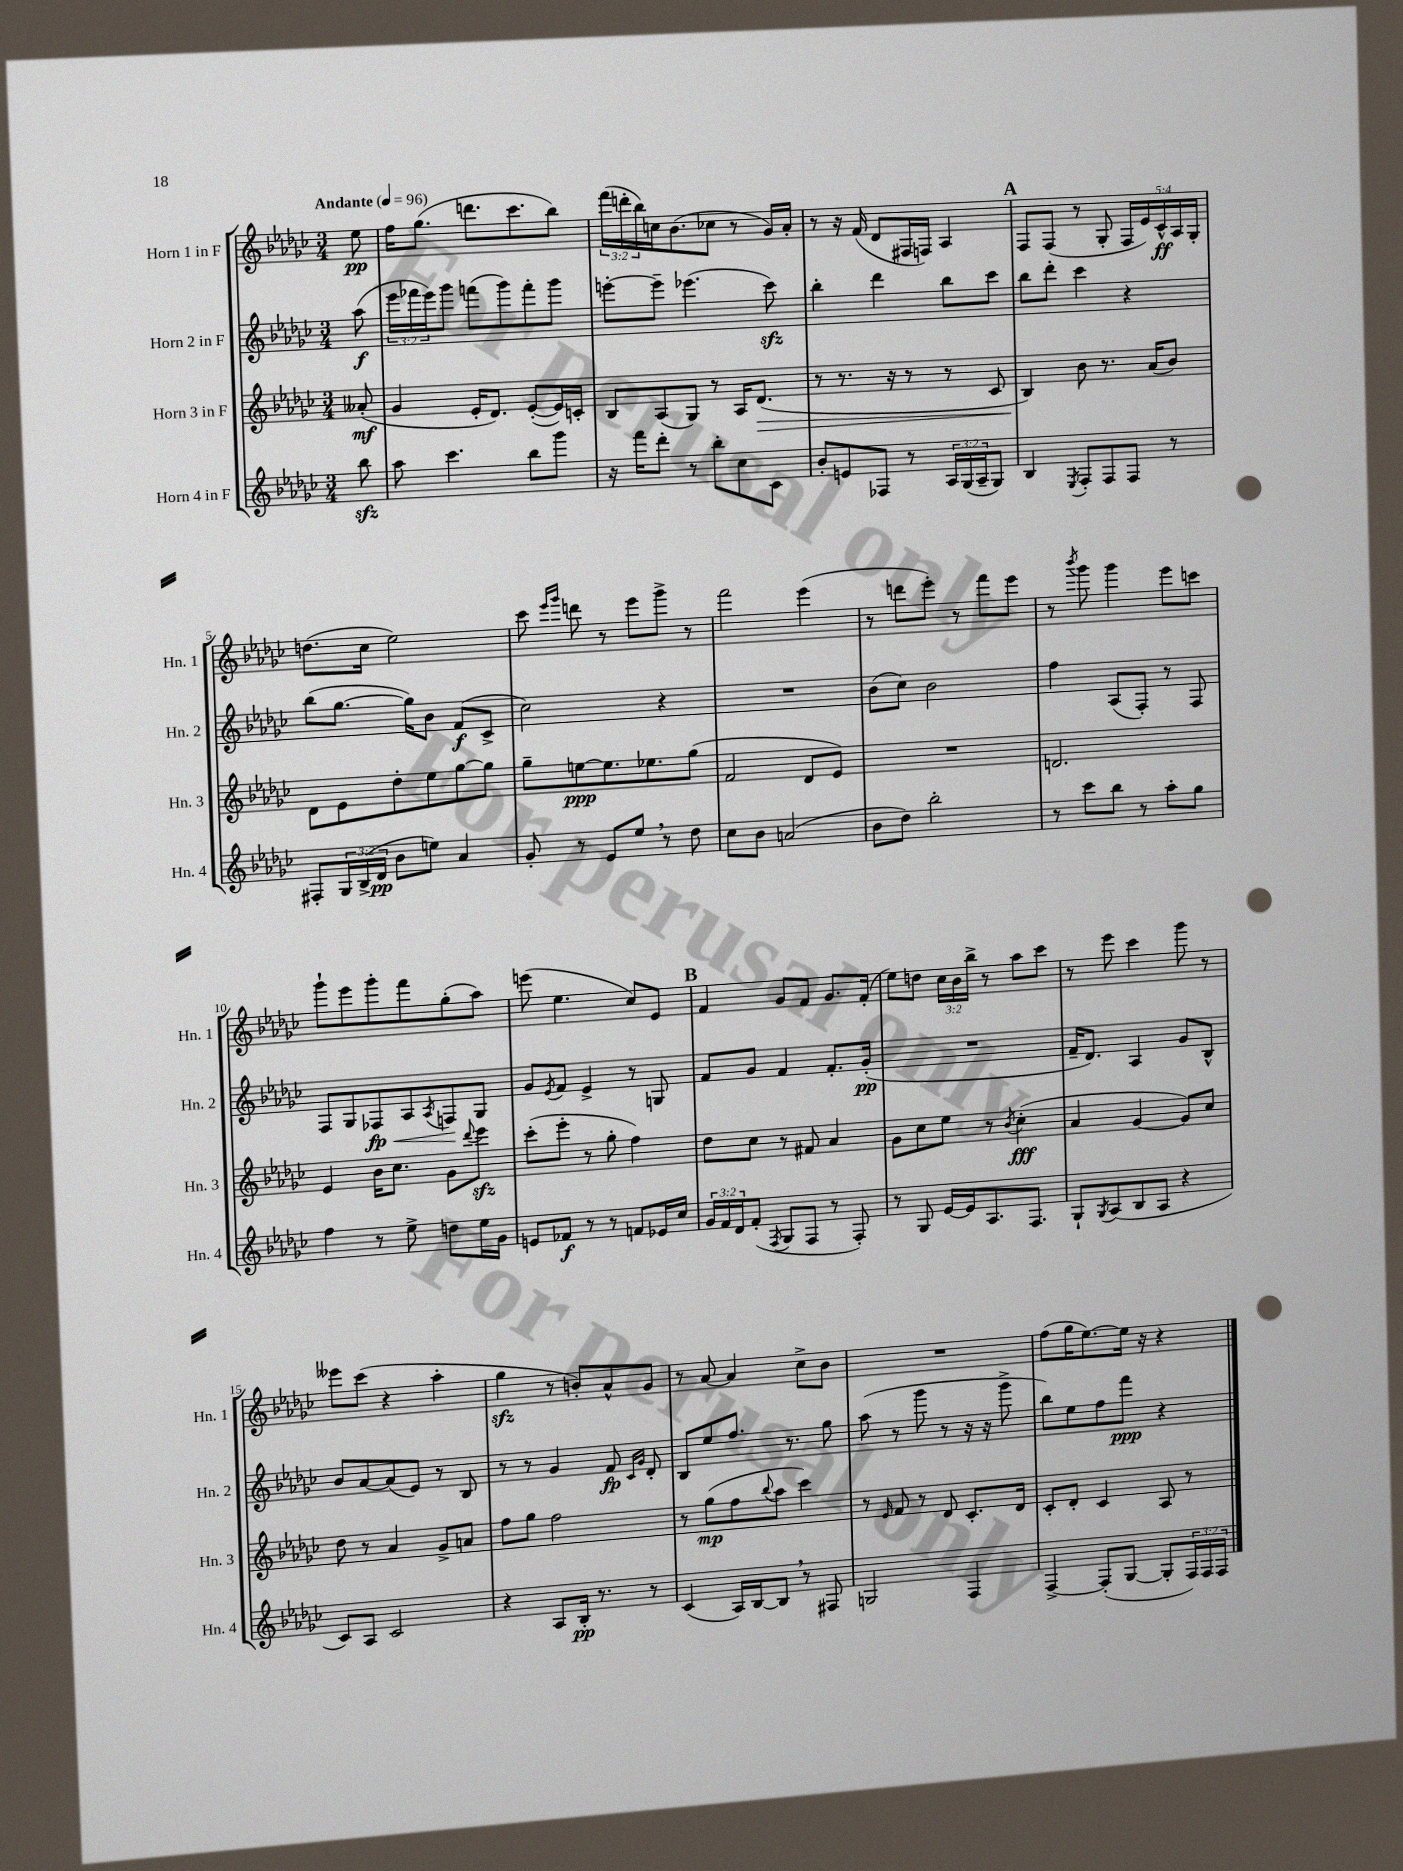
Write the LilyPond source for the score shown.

<<
\new StaffGroup <<
\new Staff = "s0" \with { instrumentName = "Horn 1 in F" shortInstrumentName = "Hn. 1" } {
    \clef treble \key ges \major \numericTimeSignature \time 3/4 \override Staff.TupletNumber.text = #tuplet-number::calc-fraction-text \partial 8 \tempo "Andante" 4 = 96
    ees''8\pp |
    f''16 ges''8.( d'''8. ces'''8. bes''8) |
    \tuplet 3/2 { f'''16( d'''16-. bes''16) } c''16 bes'8.( ces''8 r8 ges'16) aes'16-. |
    r8 r16 f'16( des'8 fis16 f16) aes4 |
    \mark \markup { \bold "A" } f8 f8( r8 ges8-. \tuplet 5/4 { f16 ees'16) ces'16-^\ff aes16 ges16-. } |
    d''8.( ces''16 ees''2) |
    ces'''8 \grace { ees'''16 ges'''16 } d'''8 r8 ees'''8 ges'''8-> r8 |
    f'''2 ees'''4( |
    r8 d'''8 ees'''8-.) r8 f'''8 ees'''8 |
    r8 \acciaccatura { bes'''8 } ges'''8 ges'''4 ees'''8 c'''8 |
    ges'''8-! ees'''8 ges'''8-. f'''8 ges''8-.( aes''8) |
    e'''8( ees''4. ces''8) ees'8 |
    \mark \markup { \bold "B" } f'4 ges'8 f'8 ges'8. f'16-.( |
    ees''8) d''8 \tuplet 3/2 { ces''16 bes'16 bes''16-> } r8 aes''8 ces'''8 |
    r8 ees'''8 ces'''4 ges'''8 r8 |
    eeses'''8 ces'''8( r4 aes''4-. |
    ges''4\sfz r8 b'8-.) aes'8-^ ges'8 |
    r8 aes'8~ aes'4 ces''8-> bes'8 |
    R2. |
    f''8( ges''16 ees''8.~) ees''16 r16 r4 \bar "|." |
}
\new Staff = "s1" \with { instrumentName = "Horn 2 in F" shortInstrumentName = "Hn. 2" } {
    \clef treble \key ges \major \numericTimeSignature \time 3/4 \override Staff.TupletNumber.text = #tuplet-number::calc-fraction-text \partial 8
    aes''8\f( |
    \tuplet 3/2 { ees'''16 fes'''16 ees'''16) } ges'''8 f'''8( ges'''8) f'''8-. ges'''8 |
    e'''8~-. e'''8-- ees'''4.( ces'''8\sfz) |
    bes''4-. des'''4 bes''8 ces'''8 |
    \mark \markup { \bold "A" } bes''8 des'''8-. ces'''4 r4 |
    bes''8( ges''8.~ ges''16) bes'8 f'8\f( ces'8-> |
    ces''2) r4 |
    R2. |
    bes'8( ces''8) bes'2 |
    f''4 aes8( f8-.) r8 f8 |
    f8 ges8 fes8\fp\< aes8 \acciaccatura { aes8 } f8\! ges8 |
    ges'8 \acciaccatura { ees'8 } f'8 ees'4-> r8 g8 |
    \mark \markup { \bold "B" } f'8 ges'8 f'4 f'8.-. ges'16-.\pp( |
    R2. |
    f'16-- des'8.) aes4 ges'8 bes8-^ |
    bes'8 aes'8~ aes'8( ees'8) r8 bes8 |
    r8 r8 ges'4 f'8\fp \grace { ces'16 ges'16 } des'8-. |
    bes8 ees''8 f''8. r8. ges''8 |
    aes''8( r8 ges'''8 r8 r16 r16 ges'''8-> |
    bes''8) ees''8 f''8 f'''8\ppp r4 \bar "|." |
}
\new Staff = "s2" \with { instrumentName = "Horn 3 in F" shortInstrumentName = "Hn. 3" } {
    \clef treble \key ges \major \numericTimeSignature \time 3/4 \partial 8
    aeses'8-.\mf( |
    ges'4 ees'16-. des'8.) ees'8~-.( ees'16) c'16-. |
    bes8 aes8( ges8) r8 aes16 des'8.\>( |
    r8 r8. r16 r8 r8 ces'8 |
    \mark \markup { \bold "A" } bes4\!) bes'8 r8. aes'16( bes'8) |
    des'8 ees'8 des''8-. ees''8 ges''8~ ges''8 |
    ges''8-- e''8~\ppp e''8. ees''8. ges''8( |
    f'2 des'8 ees'8) |
    R2. |
    d'2. |
    ees'4 bes'16 ces''8. ges'8 \appoggiatura { des'''8 } ees'''8\sfz |
    ces'''8-.( ees'''8-. r8 ges''8-. f''4) |
    \mark \markup { \bold "B" } des''8 ces''8 r8 fis'8 aes'4 |
    ges'8 ces''8 ees''8 r8 \acciaccatura { bes'8 } ces''4-.\fff( |
    aes'4 ges'4~ ges'8) ces''8 |
    des''8 r8 aes'4 ges'8-> a'8 |
    f''8 ges''8 f''2 |
    r8 ges''8\mp( f''8 \appoggiatura { bes''8 } aes''8 ces'''4) |
    r8 \grace { ees'16 } f'8 r8 des'8 ces'8.-. des'16 |
    ces'8-. des'8-. ces'4 aes8 r8 \bar "|." |
}
\new Staff = "s3" \with { instrumentName = "Horn 4 in F" shortInstrumentName = "Hn. 4" } {
    \clef treble \key ges \major \numericTimeSignature \time 3/4 \override Staff.TupletNumber.text = #tuplet-number::calc-fraction-text \partial 8
    bes''8\sfz |
    aes''8 ces'''4. bes''8 ges'''8 |
    r16 f'''16 des'''8-. r8 bes''8-. ces''8 ces'8 |
    bes'8-. e'8 fes8 r8 \tuplet 3/2 { aes16 ges16( aes16-- } ges8) |
    \mark \markup { \bold "A" } bes4 \acciaccatura { ees8 } f8-. f8 f8 r8 |
    fis8-. \tuplet 3/2 { ges16 bes16->( des'16\pp } bes'8 e''8) aes'4 |
    ges'8-. r8 ees'8 ees''8 \breathe r8 des''8 |
    ces''8 bes'8 a'2( |
    bes'8 des''8) bes''2-. |
    r8 ces'''8 bes''8 r8 aes''8-. ges''8 |
    f''4 r8 ees''8-> d''8 ees''16 ges'16 |
    e'8 fes'8\f r8 r8 f'8 ees'16 ces''16 |
    \mark \markup { \bold "B" } \tuplet 3/2 { ges'16 f'16 des'16 } f'8-.( \acciaccatura { f8 } ges8 f8 r8 f8-.) |
    r8 ges8 ees'16~ ees'16 aes8. f8. |
    ges8-! \acciaccatura { ges8 } aes8( bes8 aes8 r4 |
    ces'8) aes8 ces'2 |
    r4 aes8 bes16-.\pp r8. r8 |
    ces'4( aes16) bes16~ bes8 \breathe r8 fis8 |
    g2 f4 |
    f4~-> f8-.( ges8~ ges8-. \tuplet 3/2 { f16) f16 f16 } \bar "|." |
}
>>
>>
